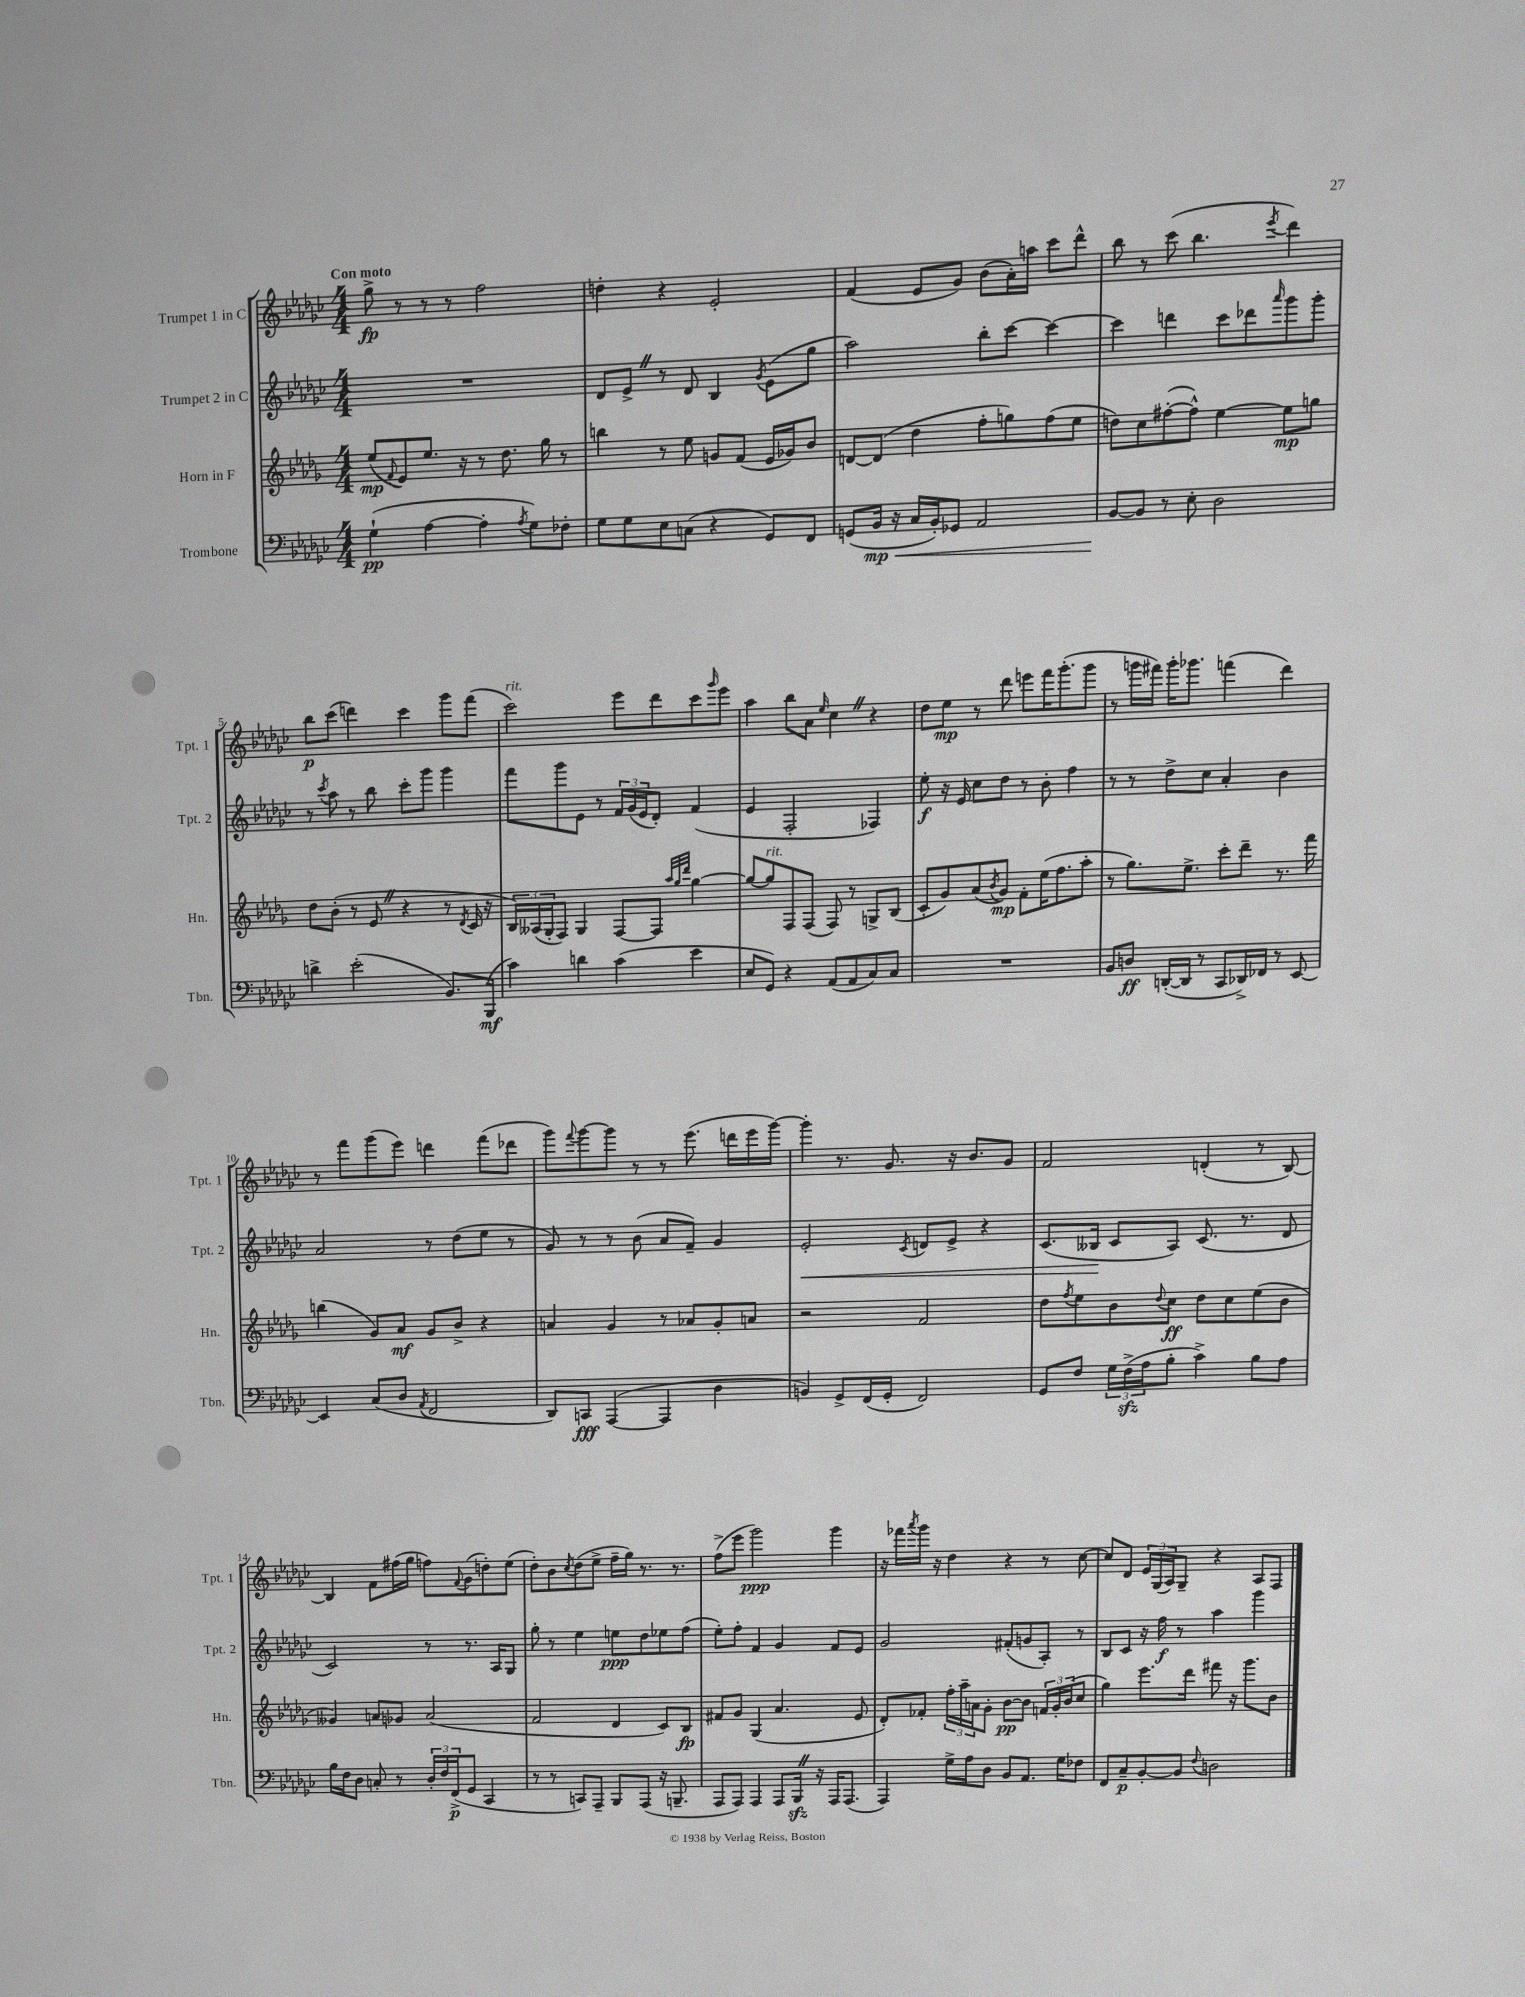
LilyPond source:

<<
\new StaffGroup <<
\new Staff = "s0" \with { instrumentName = "Trumpet 1 in C" shortInstrumentName = "Tpt. 1" } {
    \clef treble \key ges \major \numericTimeSignature \time 4/4 \tempo "Con moto"
    ges''8->\fp r8 r8 r8 f''2 |
    d''4-. r4 ees'2-. |
    f'4( ees'8 ges'8) bes'8( aes'16-.) a''16 ces'''8 des'''8-^ |
    bes''8 r8 ces'''8( bes''4. \acciaccatura { ees'''8 } des'''4) |
    bes''8\p ces'''8( d'''4) ces'''4 ges'''8 f'''8( |
    ces'''2^\markup { \italic "rit." }) ees'''8 des'''8 ces'''8 \grace { ges'''16 } ees'''8 |
    aes''4 bes''8 aes'8 \grace { ees''16 } ces''4 \once \override BreathingSign.text = \markup { \musicglyph "scripts.caesura.straight" } \breathe r4 |
    des''8 ees''8\mp r8 des'''8 e'''8 f'''16 ges'''8.-.( ges'''8 |
    r8 g'''16 fis'''16) g'''16-. ges'''8. f'''4( des'''4) |
    r8 f'''8 ges'''8( ees'''8) d'''4 f'''8( des'''8 |
    ges'''8) \appoggiatura { f'''8 } ges'''8~ ges'''8 r8 r8 ees'''8.( d'''16 ees'''16 ges'''16~) |
    ges'''4-. r8. ges'8. r16 bes'8. ges'8 |
    f'2 d'4-.( r8 bes8~) |
    bes4 f'8 fis''16( ges''16 f''8) \appoggiatura { f'8 } ges'8( d''8-.) ees''8( |
    des''8-.) bes'8 \acciaccatura { ces''8 } des''8( ees''8-> f''16-- ges''16) r8. r8. |
    f''8->( ees'''8 ges'''2\ppp) ges'''4 |
    r16 fes'''16 \acciaccatura { aes'''8 } ges'''16 r16 des''4 r4 r8 ces''8~ |
    ces''8 des'8 \tuplet 3/2 { ees'16 ges16( aes16) } ges8-- r4 aes8 f8 \bar "|." |
}
\new Staff = "s1" \with { instrumentName = "Trumpet 2 in C" shortInstrumentName = "Tpt. 2" } {
    \clef treble \key ges \major \numericTimeSignature \time 4/4
    R1 |
    des'8 ees'8-> \once \override BreathingSign.text = \markup { \musicglyph "scripts.caesura.straight" } \breathe r8 des'8 bes4 \acciaccatura { ges'8 } ees'8( ges''8 |
    aes''2) bes''8-. ces'''8~ ces'''4~ |
    ces'''4 d'''4 ces'''8 des'''8 \grace { aes'''16 } ges'''8 ges'''8-. |
    r8 \acciaccatura { ces'''8 } aes''8 r8 bes''8 ces'''8-. ges'''8 ges'''4 |
    f'''8 ges'''8 ees'8 r8 \tuplet 3/2 { f'16 ges'16( ees'16 } des'8-.) f'4( |
    ees'4 f2-. fes4) |
    ees''8-.\f r16 ees'16 ces''8 des''8 r8 bes'8-. f''4 |
    r8 r8 des''8-> ces''8 aes'4-. bes'4 |
    aes'2 r8 des''8( ees''8 r8 |
    ges'8) r8 r8 bes'8( aes'8 f'8--) ges'4 |
    ees'2-.\< \acciaccatura { ces'8 } d'8 ees'8-> r4 |
    ces'8.( beses16\! ces'8 aes8) ces'8.( r8. des'8 |
    ces'2) r8 r8. aes16 ges8 |
    ges''8-. r8 ees''4 e''8\ppp des''8 ees''8 f''8( |
    ees''8-.) f''8-. f'4 ges'4 f'8 ees'8 |
    ges'2 fis'8-.( g'8 aes8-.) r8 |
    bes8 ces'8 r16 f''16\f r8 aes''4 ges'''4 \bar "|." |
}
\new Staff = "s2" \with { instrumentName = "Horn in F" shortInstrumentName = "Hn." } {
    \clef treble \key des \major \numericTimeSignature \time 4/4
    ees''8\mp( \appoggiatura { f'8 } ees'8) ees''8. r16 r8 des''8. ges''16 r8 |
    b''4 r8 ees''8 g'8 f'8( ees'16 ges'16) bes'8 |
    d'8~ d'8( des''4 f''8-. g''8) f''8( ees''8 |
    d''8) c''8 fis''8~-.( fis''8-^) ees''4~ ees''8\mp g''8 |
    des''8 bes'8-.( r8 ees'8 \once \override BreathingSign.text = \markup { \musicglyph "scripts.caesura.straight" } \breathe r4 r8 \acciaccatura { des'8 } c'16 r16 |
    \tuplet 3/2 { bes16) aeses16( ges16-. } f8) ges4 f8~ f8 \grace { aes''32 ges''32 des'''32 } ges''4~ |
    ges''8~ ges''8^\markup { \italic "rit." } f8 f8( f8) r8 g8-> bes8( |
    c'8-. ges'8) aes'8( \acciaccatura { bes'8 } ges'8\mp) f'8-. ees''16( f''8. aes''8-. |
    r8 ges''8.) ees''8.-> c'''8-. des'''8-- r8. f'''16 |
    b''4( ges'8) aes'8\mf ges'8 bes'8-> r4 |
    a'4 ges'4 r8 aes'8 ges'8-. a'8 |
    r2 f'2 |
    des''8 \acciaccatura { f''8 } ees''8 bes'8 \appoggiatura { des''8 } c''8\ff des''8 c''8 ees''8( bes'8 |
    geses'4) a'8 ges'8 a'2( |
    f'2 des'4 c'8) bes8\fp |
    fis'8 ges'8 ges4( aes'4. ees'8 |
    des'8-.) fes'8-. \tuplet 3/2 { f''16-. aes''16-- a'16 } ges'8-. bes'8~\pp bes'8 \tuplet 3/2 { f'16 ges'16-. bes'16( } c''8 |
    ges''4) ees'''8. des'''16 fis'''8 r16 ges'''8. bes'8 \bar "|." |
}
\new Staff = "s3" \with { instrumentName = "Trombone" shortInstrumentName = "Tbn." } {
    \clef bass \key ges \major \numericTimeSignature \time 4/4
    ges4-!\pp( aes4~ aes4-. \acciaccatura { aes8 } ges8) fes8-. |
    ges8 ges8 ees8 c8( r4 ges,8) f,8 |
    g,8( bes,16\mp\< r16 ces16 bes,16-.) ges,8 aes,2 |
    bes,8~\! bes,8 r8 ees8-. des2 |
    d'4-> ees'2-.( bes,8.) bes,,16\mf( |
    ces'4) d'4 ces'4( ees'4 |
    ees8 ges,8) r4 aes,8( aes,8 ces8) ces8 |
    R1 |
    bes,8 d8\ff d,16~-.( d,16 r8 ces,8 des,16->) fes,16 r8 ees,8~ |
    ees,4 ces8( des8 \acciaccatura { aes,8 } f,2 |
    des,8) c,8\fff aes,,4~( aes,,4 des4 |
    b,4) ges,8-> f,16( ges,16-. f,2) |
    ges,8 f8 \tuplet 3/2 { ges16 f16->\sfz( aes16 } bes8-. ces'4->) bes8 aes8 |
    bes16 f16 des8 c8-. r8 \tuplet 3/2 { des16-. f16 f,16->\p( } ges,8 ces,4 |
    r8 r8 c,8) aes,,8-- bes,,8 aes,,8( r16 b,,8.-- |
    aes,,8 aes,,8) aes,,4 aes,,8 bes,,16\sfz \once \override BreathingSign.text = \markup { \musicglyph "scripts.caesura.straight" } \breathe r16 aes,,16 aes,,8.( |
    aes,,4) ges16-> aes16 des8 bes,8 aes,8. ges16 fes8 |
    f,8 ces8--\p bes,8~-. bes,8 \appoggiatura { f8 } d2 \bar "|." |
}
>>
>>
